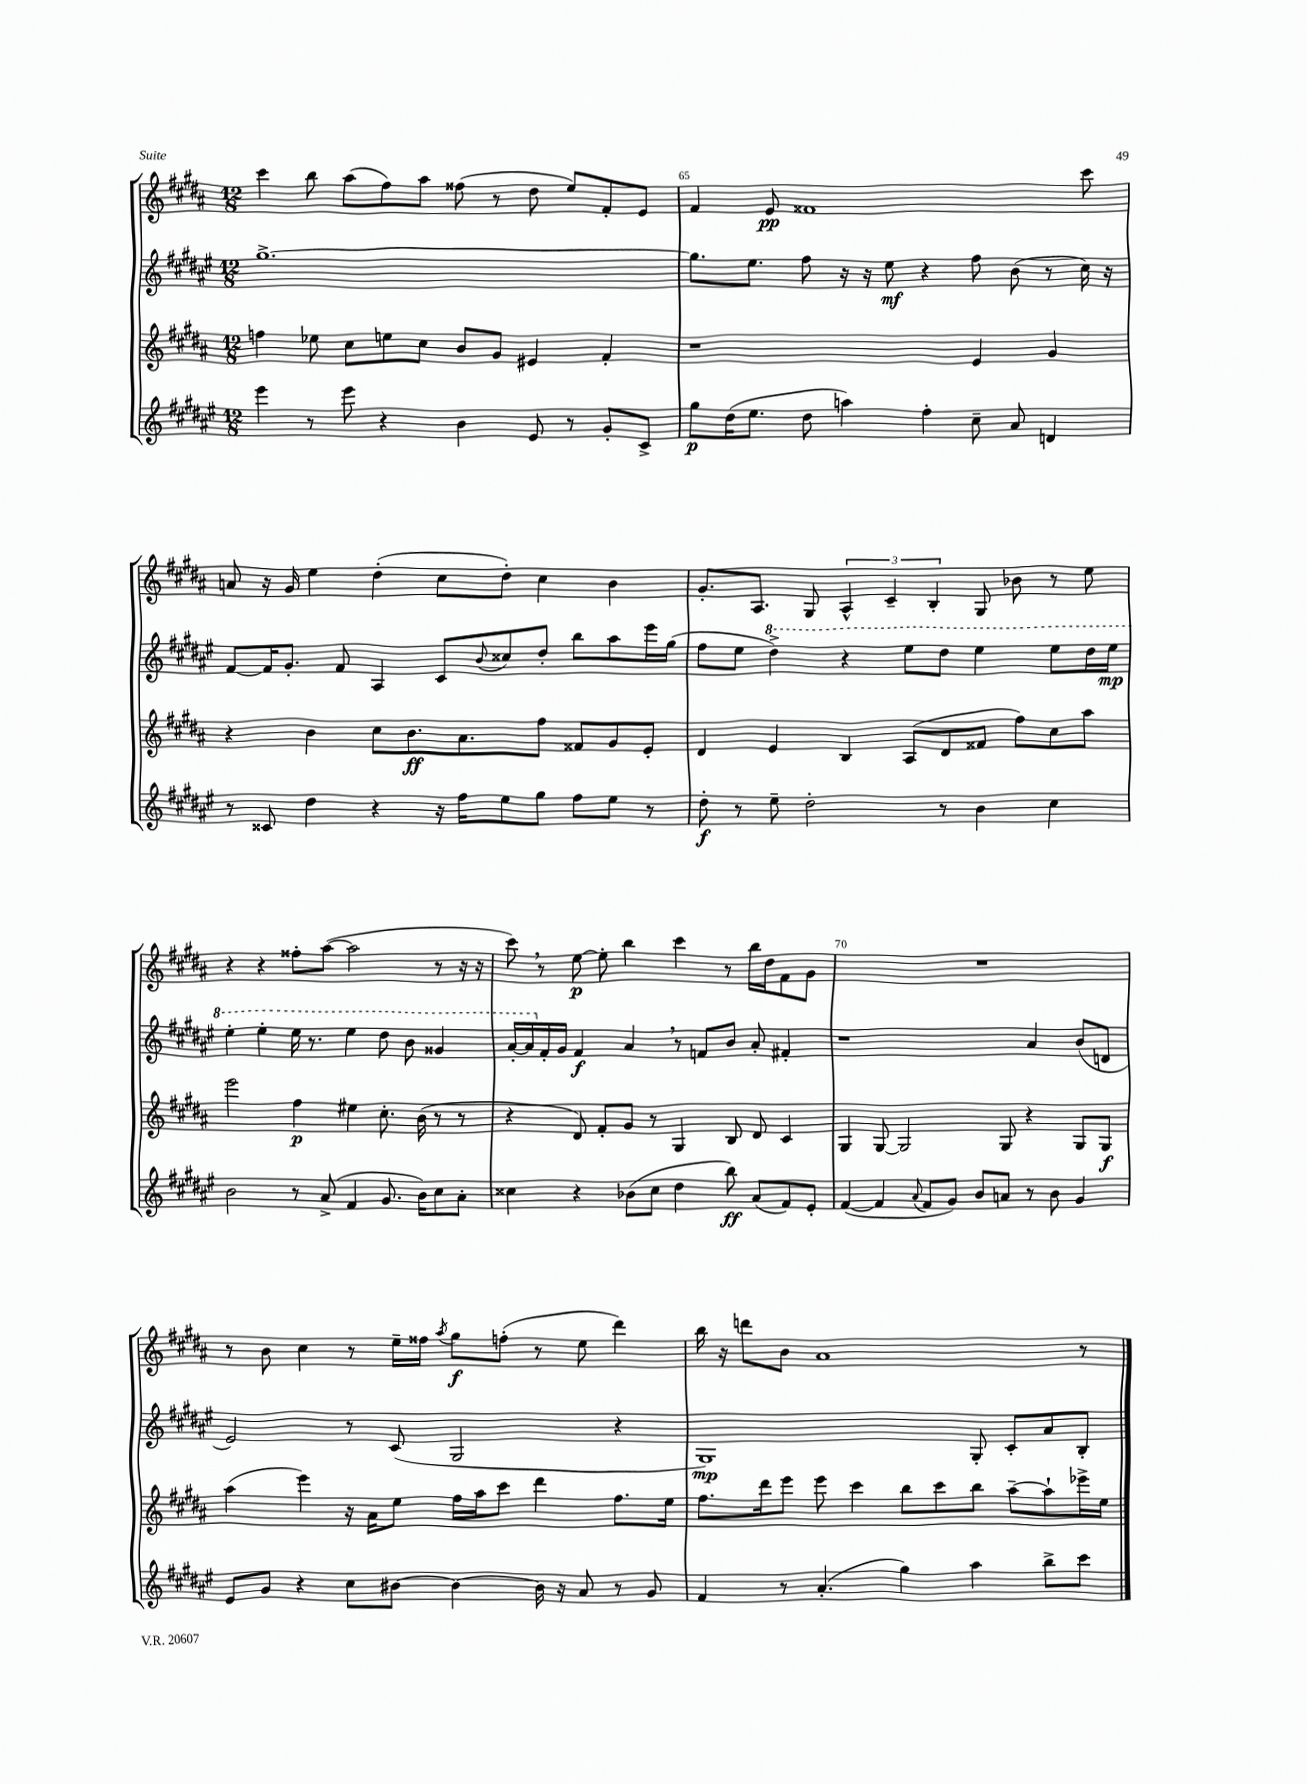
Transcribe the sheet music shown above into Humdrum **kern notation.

**kern	**kern	**kern	**kern
*staff4	*staff3	*staff2	*staff1
*clefG2	*clefG2	*clefG2	*clefG2
*k[f#c#g#d#a#e#]	*k[f#c#g#d#a#]	*k[f#c#g#d#a#e#]	*k[f#c#g#d#a#]
*M12/8	*M12/8	*M12/8	*M12/8
4eee#	4ff	[1.gg#^	4ccc#
8r	8ee-	.	8bb
8eee#	8cc#	.	(8aa#
4r	8ee	.	8ff#)
.	8cc#	.	8aa#
4b	8b	.	(8ff##
.	8g#	.	8r
8e#	4e#	.	8dd#
8r	.	.	8ee)
8g#'	4f#'	.	8f#'
8c#^	.	.	8e
=	=	=	=
8gg#	1r	8.gg#]	4f#
(16dd#	.	.	.
8.ee#	.	8.ee#	.
.	.	.	8e
8dd#	.	8ff#	1f##
4aa)	.	16r	.
.	.	16r	.
.	.	8ee#	.
4ff#'	.	4r	.
8cc#~	4e	8ff#	.
8a#	.	(8b	.
4d	4g#	8r	.
.	.	16cc#)	8ccc#
.	.	16r	.
=	=	=	=
8r	4r	[8f#	8a
8c##	.	16f#]	16r
.	.	8.g#'	16g#
4dd#	4b	.	4ee
.	.	8f#	.
4r	8cc#	4A#	(4dd#'
.	8.b	.	.
16r	.	8c#	8cc#
16ff#	8.a#	.	.
.	.	8qqb	.
8ee#	.	8cc##	8dd#')
8gg#	8ff#	8dd#'	4cc#
8ff#	8f##	8bb	.
8ee#	8g#	8aa#	4b
8r	8e'	16eee#	.
.	.	(16gg#	.
=	=	=	=
8dd#'	4d#	8ff#	8.g#'
8r	.	8ee#	.
.	.	.	8.A#
8ee#~	4e	4ddd#^)	.
2dd#'	.	.	8G#
.	4B	4r	6A#^^
.	.	.	6c#~
.	(8A#	8eee#	.
.	.	.	6B'
8r	8d#	8ddd#	.
4b	8f##	4eee#	8G#
.	8ff#)	.	8b-
4cc#	8cc#	8eee#	8r
.	8aa#	16ddd#	8ee
.	.	16eee#	.
=	=	=	=
2b	2eee	4eee#'	4r
.	.	4eee#'	4r
8r	4ff#	16eee#	8ff##'
.	.	8.r	.
(8a#^	.	.	([8aa#
4f#	4ee#	4eee#	2aa#]
8.g#	8.cc#'	8ddd#	.
.	.	8bb	.
16b)	(16b	.	.
8cc#	8r	4gg##	8r
8a#'	8r	.	16r
.	.	.	16r
=	=	=	=
4cc##	4r	[16aa#'	8ccc#)
.	.	16aa#]	.
.	.	16f#'	8r
.	.	16g#	.
4r	8d#)	4f#	[8ee
.	8f#'	.	8ee']
(8b-	8g#	4a#	4bb
8cc##	8r	.	.
4dd#	4G#	8r	4ccc#
.	.	8f	.
8bb)	8B	8b	8r
(8a#	8d#	8a#'	16bb
.	.	.	16dd#
8f#)	4c#	4f#'	8f#
8e#'	.	.	8g#
=	=	=	=
([4f#	4G#	1r	1.r
4f#]	[8G#	.	.
.	2G#]	.	.
8qqa#	.	.	.
8f#	.	.	.
8g#)	.	.	.
8b	.	.	.
8a	8G#	.	.
8r	4r	4a#	.
8b	.	.	.
4g#	8G#	(8b	.
.	8G#	8d	.
=	=	=	=
8e#	(4aa#	2e#)	8r
8g#	.	.	8b
4r	4eee)	.	4cc#
8cc#	16r	8r	8r
.	16a#	.	.
[8b#	8ee	(8c#	16ee~
.	.	.	16ff##
.	.	.	8qaa#
4b#_	16ff#	2G#	8gg#
.	16aa#	.	.
.	8ccc#	.	(8ff'
16b#]	4ddd#	.	8r
16r	.	.	.
8a#	.	.	8ee
8r	8.ff#	4r	4ddd#)
8g#	.	.	.
.	16ee	.	.
=	=	=	=
4f#	8.ff#	1G#)	16bb
.	.	.	16r
.	.	.	8ddd
.	16ddd#	.	.
8r	8eee	.	8b
(4.a#'	8eee	.	1a#
.	4ccc#	.	.
4gg#)	8bb	.	.
.	8ccc#	.	.
4aa#	8bb	8G#'	.
.	[8aa#~	8c#'	.
8bb^	8aa#`]	8a#	.
8ccc#	16eee-^	8B'	8r
.	16ee	.	.
==	==	==	==
*-	*-	*-	*-
